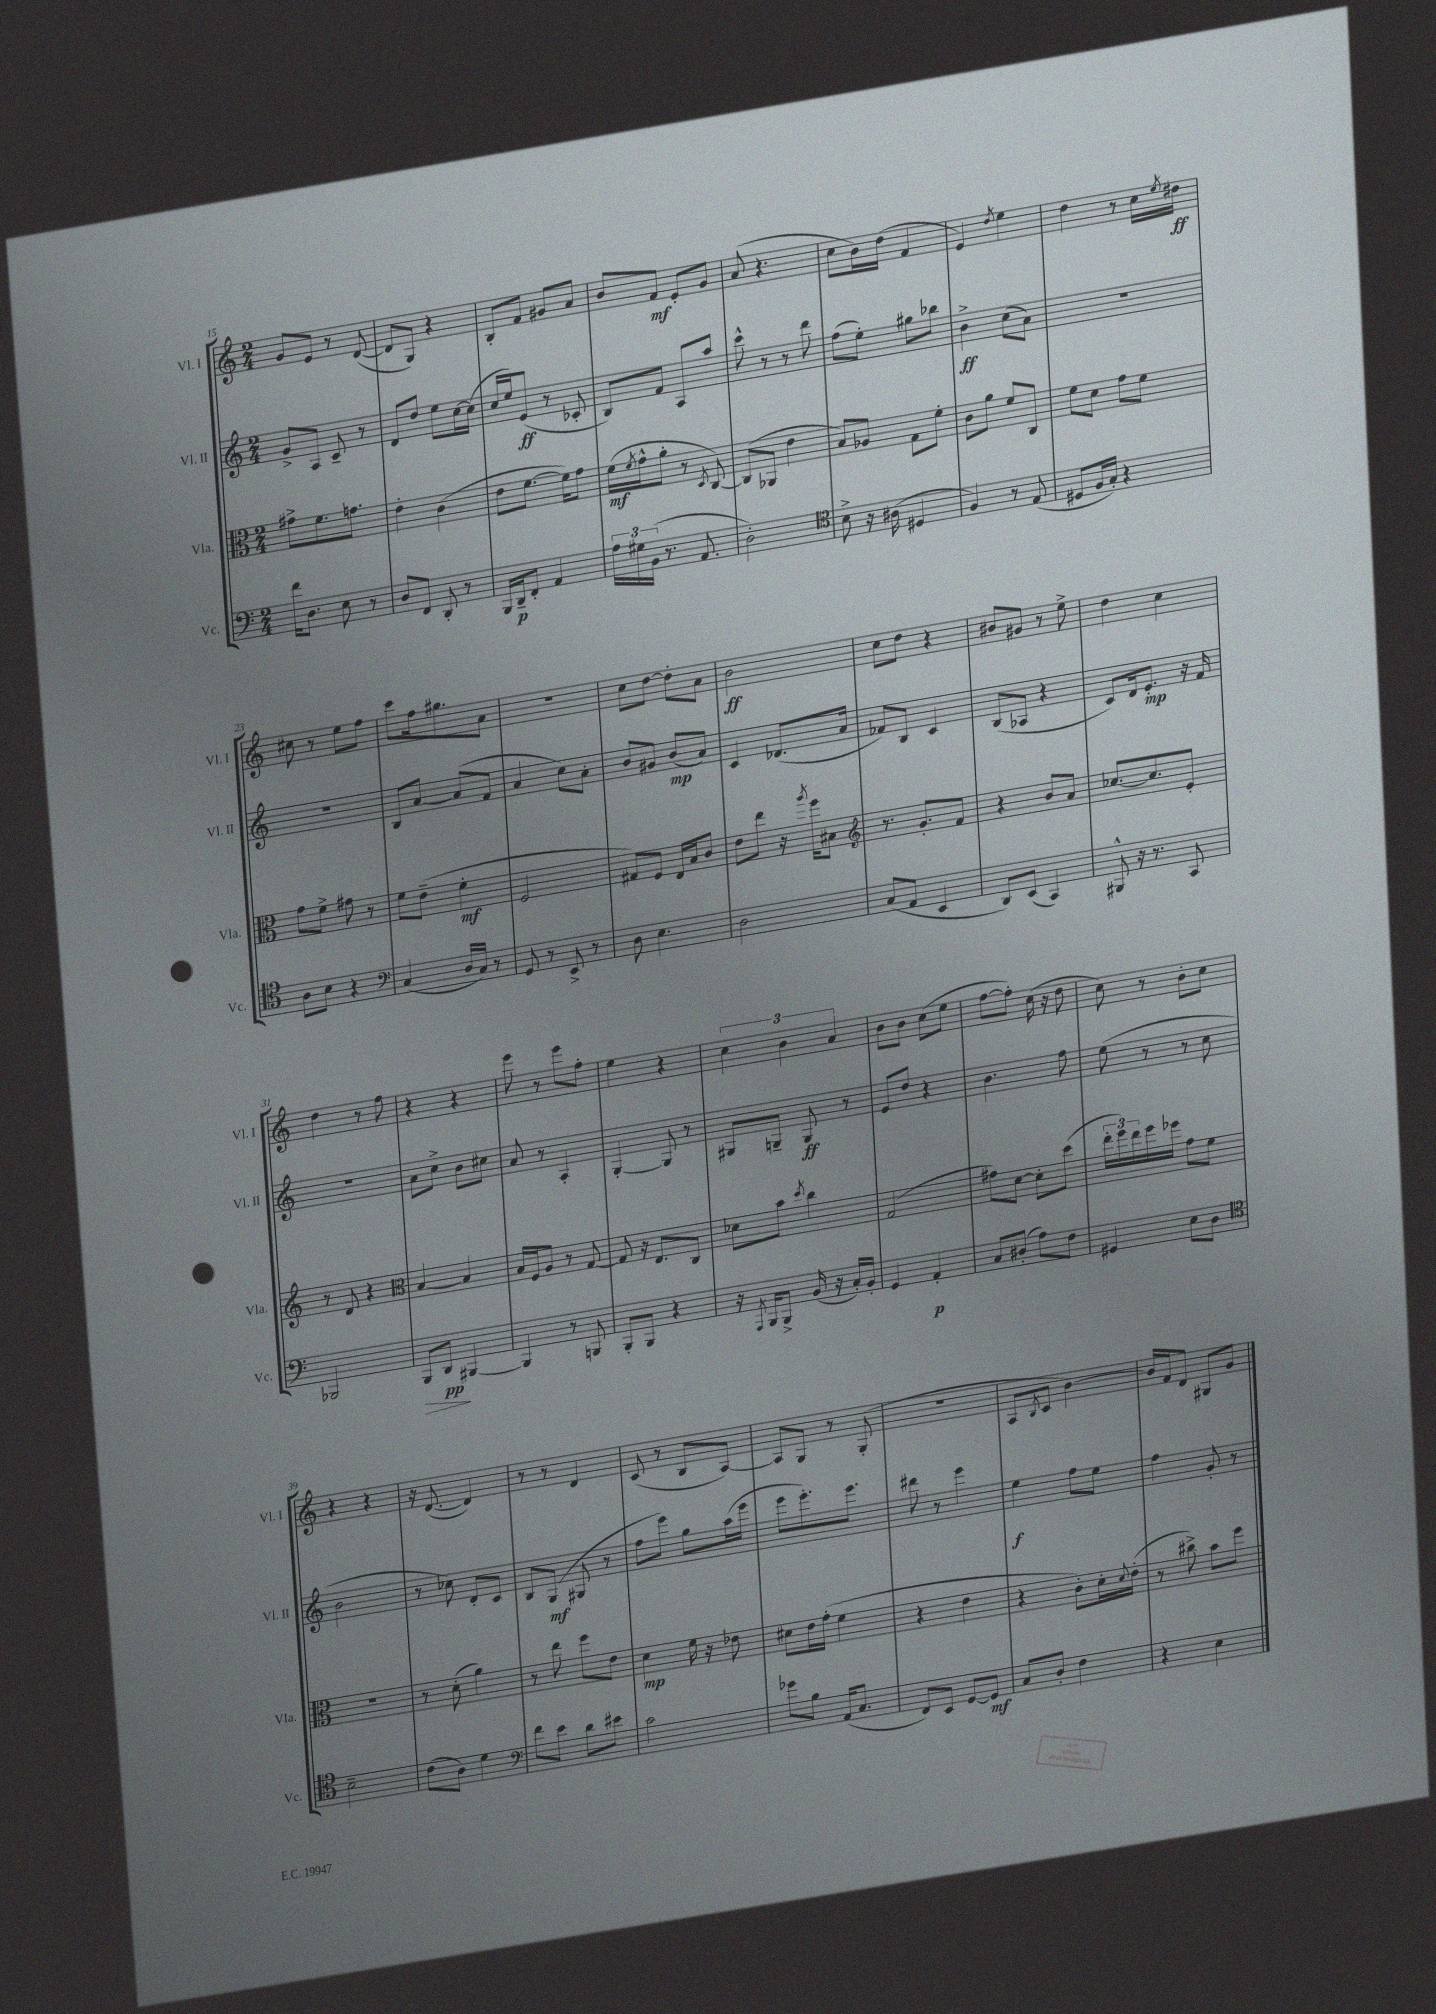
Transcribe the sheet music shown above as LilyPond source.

<<
\new StaffGroup <<
\new Staff = "s0" \with { instrumentName = "Vl. I" shortInstrumentName = "Vl. I" } {
    \clef treble \key c \major \numericTimeSignature \time 2/4
    g'8 e'8 r8 d'8~( |
    d'8 g8) r4 |
    b8-. f'8 gis'8 a'8 |
    b'8 f'8\mf e'8-. g'8 |
    a'8( r4. |
    c''8 b'16) d''16( f'4 |
    e'4) \acciaccatura { d''8 } e''4 |
    d''4 r8 c''16 \acciaccatura { e''8 } dis''16\ff |
    cis''8 r8 e''8 f''8 |
    c'''8 f''16 gis''8. a'8 |
    R2 |
    c''8 d''8~ d''8-. a'8 |
    b'2\ff |
    c''8 d''8 r4 |
    bis'8 gis'8 r8 e''8-> |
    d''4 c''4 |
    d''4 r8 f''8 |
    r4 r4 |
    e'''8 r8 e'''8 f''8-. |
    e''4 r4 |
    \tuplet 3/2 { c''4 b'4 a'4 } |
    b'8 b'8 c''8( e''8 |
    f''8~ f''8-.) c''16( r16 d''8 |
    c''8) r8 b'8-. c''8 |
    r4 r4 |
    r16 d'8.~( d'4) |
    r8 r8 d'4 |
    c'8( r8 b8 a8~) |
    a8 g8 r8 g8-.( |
    R2 |
    a8 \acciaccatura { b8 } c'8 b'4~) |
    b'16 f'16 d'8 gis8 g'8 \bar "|." |
}
\new Staff = "s1" \with { instrumentName = "Vl. II" shortInstrumentName = "Vl. II" } {
    \clef treble \key c \major \numericTimeSignature \time 2/4
    g'8-> a8 c'8-- r8 |
    d'8 d''8 e''8 c''16~ c''16( |
    c''16 e''16) e'8\ff( r8 ces'8-. |
    b8) f'8 a8 a''8 |
    c'''8-^ r8 r8 d'''8 |
    f''8( e''8-.) gis''8 bes''8 |
    b'4->\ff c''8( a'8) |
    r2 |
    R2 |
    b8 a'8~ a'8( f'8 |
    a'4 c''8) a'8-. |
    b'8 gis'8 b'8\mp( a'8) |
    c'4 des'8.( a'16 |
    fes'8) b8 c'4 |
    b8( aes8 r4 |
    c'8) d'16 e'8.-.\mp r16 f'16 |
    r2 |
    a'8 c''8-> b'8 cis''8 |
    a'8 r8 a4-. |
    g4~-. g8 r8 |
    gis8 g8-- g8\ff r8 |
    e'8 d''8 r4 |
    b'4. f''8 |
    e''8( r8 r8 c''8 |
    b'2 |
    r8 ces''8) d'8-. c'8 |
    b8 g8\mf( gis8 r8 |
    f''8 e'''8) g''8 a''16( e'''16 |
    e'''8 e'''8.-.) e'''8. |
    dis'''8 r8 e'''4 |
    e''4\f f''8 e''8 |
    f''4 g'8-. r8 \bar "|." |
}
\new Staff = "s2" \with { instrumentName = "Vla." shortInstrumentName = "Vla." } {
    \clef alto \key c \major \numericTimeSignature \time 2/4
    gis'8-> f'8. g'8. |
    e'4-. c'4( |
    e'8 f'8.~ f'16) g'8 |
    f'16\mf( \acciaccatura { f'8 } g'16-^ a'8-. r8 \acciaccatura { d8 } c8~) |
    c8( aes,8 e'4 |
    b8) aes8 g8 f'8-. |
    c'8 a'8 f'8 c8 |
    f'8 d'8 g'8 f'8 |
    g'8 f'8-> gis'8 r8 |
    f'8 e'8--( f'4-.\mf |
    f2 |
    gis8) f8 e16 b16 c'8 |
    e'8 e''8 r16 \acciaccatura { a''8 } f''16 bis8 |
    \clef treble r8. g'8.-. f'8 |
    r4 b'8 a'8 |
    ces''8.~ ces''8. e'8-. |
    r8 d'8 r4 |
    \clef alto b4~ b4 |
    b16 f16 a8 r8 g8~ |
    g8 r16 e8. c8 |
    des'8 b'8 \acciaccatura { d''8 } c''4 |
    g2( |
    gis'8) d'8~ d'8-. d''8( |
    \tuplet 3/2 { e''16-. f''16) e''16 } f''16 fes''16 g'8 f'8 |
    R2 |
    r8 d'8-.( a'4) |
    r8 e''8 f''8 e'8 |
    d'4\mp f'16 r16 ees'8 |
    dis'8 e'16 g'16-.( f'4 |
    r4 e'4 |
    r4 c'8-.) d'16-. \appoggiatura { d'8 } e'16-.( |
    r8 cis''8->) b'8 f''8 \bar "|." |
}
\new Staff = "s3" \with { instrumentName = "Vc." shortInstrumentName = "Vc." } {
    \clef bass \key c \major \numericTimeSignature \time 2/4
    f'16 d8. e8 r8 |
    d8 f,8 d,8-. r8 |
    b,,16 d,16--\p f,8-. a,4 |
    \tuplet 3/2 { a16 gis16 b,16( } r8. a,8. |
    d2-.) |
    \clef tenor b8-> r16 ais16( dis4 |
    f4) r8 e8( |
    dis8 f16 g16-.) r4 |
    a8 b8 r4 |
    \clef bass c4( d16 c16) r8 |
    g,8 r8 e,8-> r8 |
    d8 e4. |
    d2 |
    c8( a,8 e,4 |
    d,8) e,8( c,4) |
    bis,,8-^ r16 r8. c,8 |
    bes,,2 |
    b,,8\> d,8\pp\! bis,,4~ |
    bis,,4 r8 b,,8 |
    b,,8-. b,,8 r4 |
    r16 \acciaccatura { a,,8 } b,,16 b,,8-> b,16( r16 c16-.) b,16-. |
    g,4 a,4-.\p |
    c8 dis8-.( a8) f8 |
    gis,4 e8 d8 |
    \clef tenor b2-- |
    c'8( a8) d'4 |
    \clef bass f'8 e'8 d'8 eis'8 |
    c'2 |
    ges'8 b8 a,16( c8. |
    f,8) e,8 g,8~ g,8\mf |
    c8 d8-. f4 |
    r4 e4 \bar "|." |
}
>>
>>
\layout { \context { \Score currentBarNumber = #15 } }
